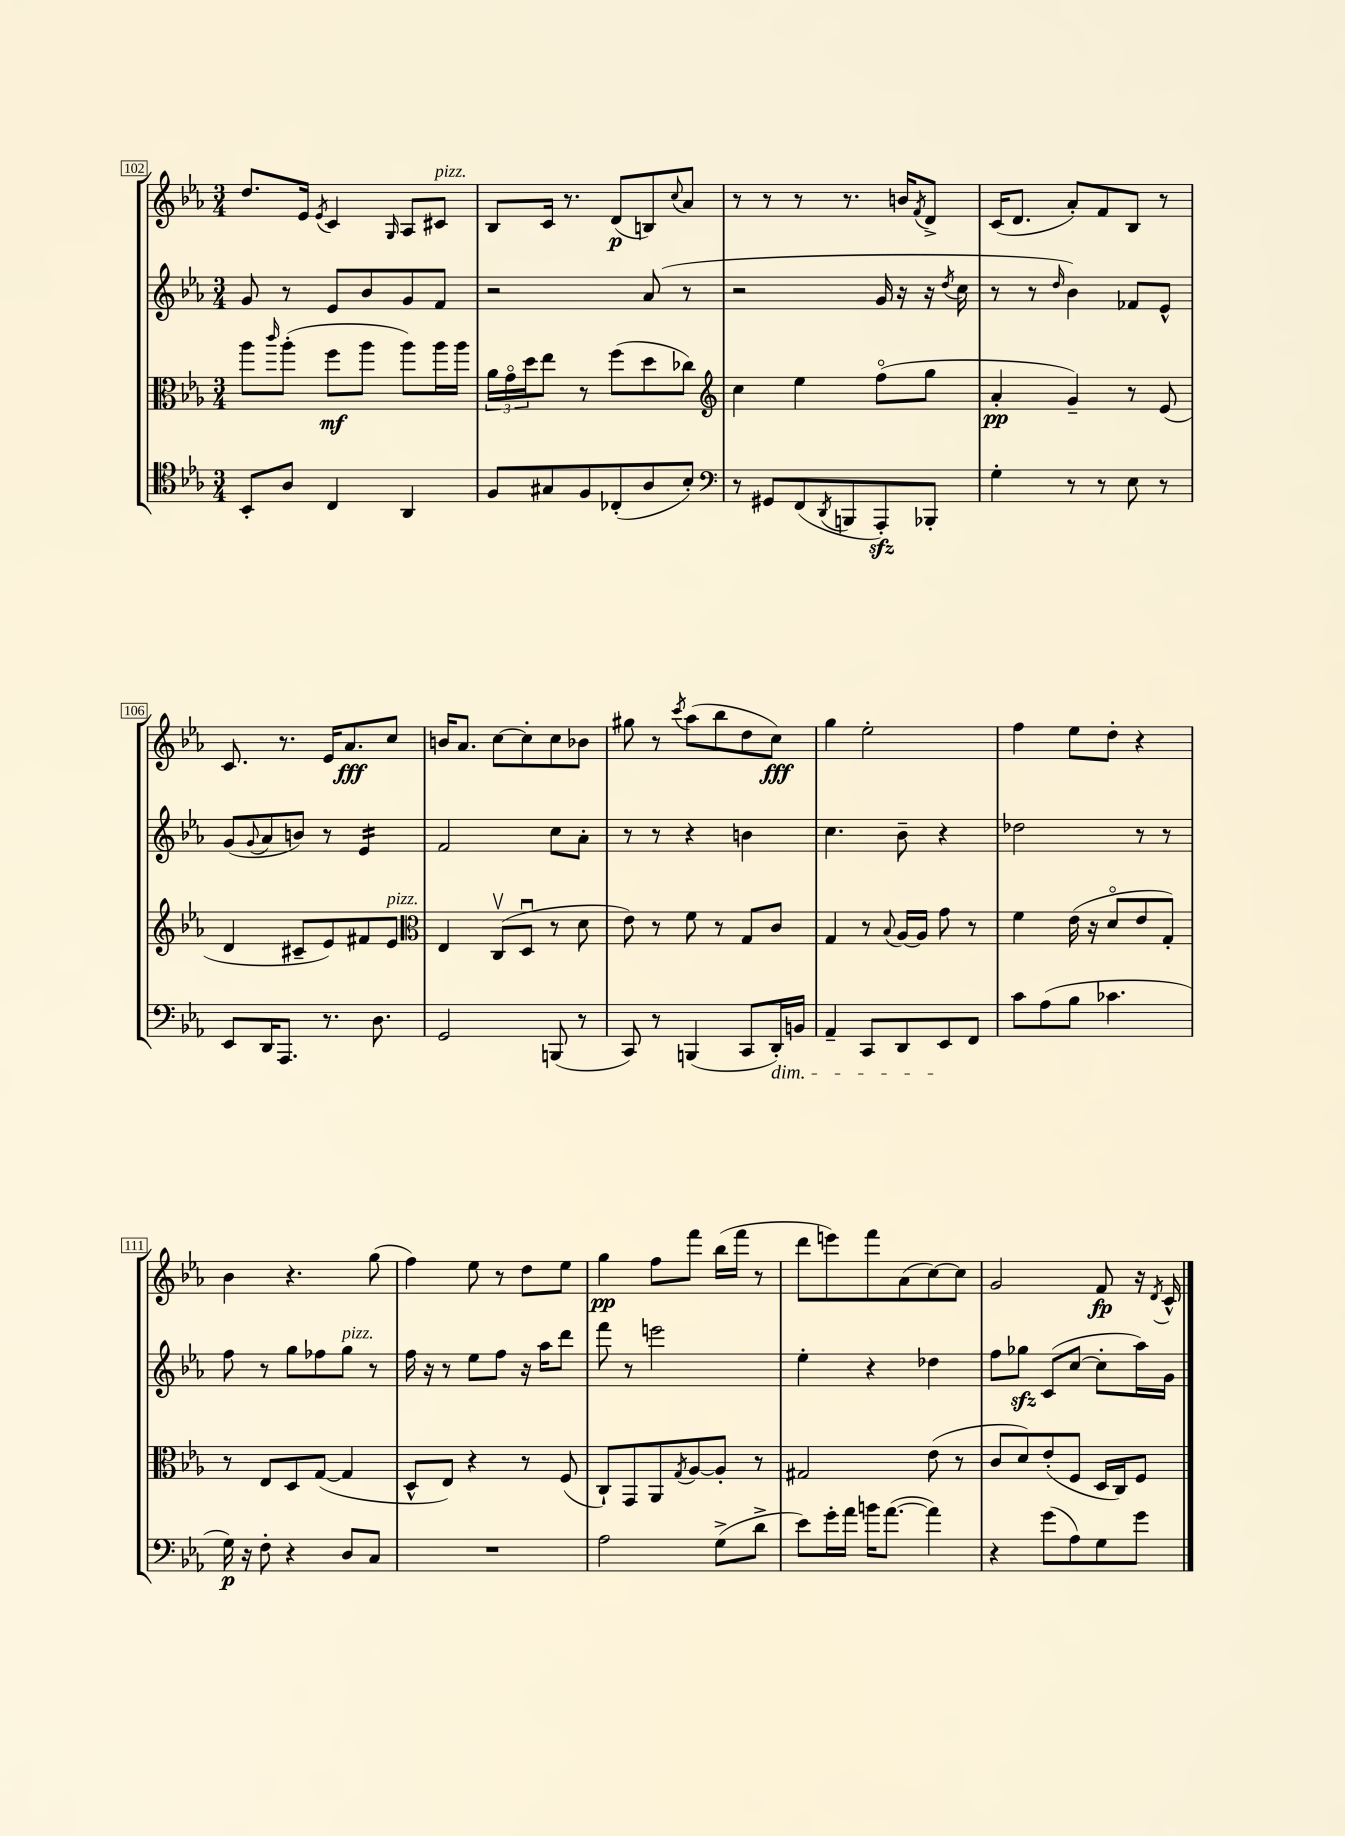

**kern	**dynam	**kern	**dynam	**kern	**kern	**dynam
*part4	*part4	*part3	*part3	*part2	*part1	*part1
*staff4	*staff4	*staff3	*staff3	*staff2	*staff1	*staff1
*clefC4	*	*clefC3	*	*clefG2	*clefG2	*
*k[b-e-a-]	*	*k[b-e-a-]	*	*k[b-e-a-]	*k[b-e-a-]	*
*M3/4	*	*M3/4	*	*M3/4	*M3/4	*
=102	=102	=102	=102	=102	=102	=102
8BB-'/L	.	8aa-\L	.	8g/	8.dd/L	.
.	.	16qqccc/	.	.	.	.
8A-/J	.	(8aa-'\J	.	8r	.	.
.	.	.	.	.	16e-/Jk	.
.	.	.	.	.	8qe-/	.
4C/	.	8ff\L	mf	8e-/L	4c/	.
.	.	8aa-\J	.	8b-/	.	.
.	.	.	.	.	16qqG/	.
4AA-/	.	8aa-\L)	.	8g/	8A-/L	.
!	!	!	!	!	!LO:TX:a:i:t=pizz.	!
.	.	16aa-\L	.	8f/J	8c#X/J	.
.	.	16aa-\JJ	.	.	.	.
=103	=103	=103	=103	=103	=103	=103
8F/L	.	24a-\LL	.	2r	8B-/L	.
.	.	24g\	.	.	.	.
.	.	24dd\J	.	.	.	.
8G#X/	.	8ee-\J	.	.	16c/Jk	.
.	.	.	.	.	8.r	.
8F/	.	8r	.	.	.	.
(8C-X'/	.	(8ff\L	.	.	(8d/L	p
8A-/	.	8dd\	.	(8a-/	8Bn/)	.
.	.	.	.	.	8qqcc/	.
8B-'/J)	.	8cc-X\J)	.	8r	8a-/J	.
=104	=104	=104	=104	=104	=104	=104
*clefF4	*	*clefG2	*	*	*	*
8r	.	4cc\	.	2r	8r	.
8GG#X/L	.	.	.	.	8r	.
(8FF/	.	4ee-\	.	.	8r	.
8qDD/	.	.	.	.	.	.
8BBBn/	.	.	.	.	8.r	.
8AAA-zz'/)	.	(8ff\L	.	16g/	.	.
.	.	.	.	16r	16bn/KL	.
.	.	.	.	.	8qf/	.
8BBB-X'/J	.	8gg\J	.	16r	8d^/J	.
.	.	.	.	8qdd/	.	.
.	.	.	.	16cc\	.	.
=105	=105	=105	=105	=105	=105	=105
4G'\	.	4a-'/	pp	8r	(16c/KL	.
.	.	.	.	.	8.d/J	.
.	.	.	.	8r	.	.
.	.	.	.	16qqdd/	.	.
8r	.	4g~/)	.	4b-\)	8a-'/L)	.
8r	.	.	.	.	8f/	.
8E-\	.	8r	.	8f-X/L	8B-/J	.
8r	.	(8e-/	.	8e-^^/J	8r	.
!!LO:LB:g=z
=106	=106	=106	=106	=106	=106	=106
8EE-/L	.	4d/	.	(8g/L	8.c/	.
.	.	.	.	8qqg/	.	.
16DD/K	.	.	.	8a-/	.	.
8.AAA-/J	.	.	.	.	8.r	.
.	.	8c#X~/L	.	8bn/J)	.	.
8.r	.	8e-/)	.	8r	16e-/KL	.
.	.	.	.	.	8.a-/	fff
*	*	*	*	*tremolo	*	*
.	.	8f#X/	.	16e-/LL	.	.
8.D\	.	.	.	16e-/	.	.
!	!	!LO:TX:a:i:t=pizz.	!	!	!	!
.	.	8e-/J	.	16e-/	8cc/J	.
.	.	.	.	16e-/JJ	.	.
*	*	*	*	*Xtremolo	*	*
=107	=107	=107	=107	=107	=107	=107
*	*	*clefC3	*	*	*	*
2GG/	.	4E-/	.	2f/	16bn/KL	.
.	.	.	.	.	8.a-/J	.
.	.	(8Cv/L	.	.	[8cc\L	.
.	.	8Du/J	.	.	8cc'\]	.
(8BBBn/	.	8r	.	8cc\L	8cc\	.
8r	.	8d\	.	8a-'\J	8b-X\J	.
=108	=108	=108	=108	=108	=108	=108
8CC/)	.	8e-\)	.	8r	8gg#X\	.
8r	.	8r	.	8r	8r	.
.	.	.	.	.	8qccc/	.
(4BBBn/	.	8f\	.	4r	(8aa-\L	.
.	.	8r	.	.	8bb-\	.
8CC/L	.	8G/L	.	4bn\	8dd\	.
!LO:TX:b:i:t=dim.	!	!	!	!	!	!
16DD'/L)	.	8c/J	.	.	8cc\J)	fff
16BBn/JJ	.	.	.	.	.	.
=109	=109	=109	=109	=109	=109	=109
4AA-~/	.	4G/	.	4.cc\	4gg\	.
8CC/L	.	8r	.	.	2ee-'\	.
.	.	8qqB-/	.	.	.	.
8DD/	.	[16A-/LL	.	8b-~\	.	.
.	.	16A-/JJ]	.	.	.	.
8EE-/	.	8g\	.	4r	.	.
8FF/J	.	8r	.	.	.	.
=110	=110	=110	=110	=110	=110	=110
8c\L	.	4f\	.	2dd-X\	4ff\	.
(8A-\	.	.	.	.	.	.
8B-\J	.	(16e-\	.	.	8ee-\L	.
.	.	16r	.	.	.	.
4.c-X\	.	8d/L	.	.	8dd'\J	.
.	.	8e-/	.	8r	4r	.
.	.	8G'/J)	.	8r	.	.
!!LO:LB:g=z
=111	=111	=111	=111	=111	=111	=111
16G\)	p	8r	.	8ff\	4b-\	.
16r	.	.	.	.	.	.
8F'\	.	8E-/L	.	8r	.	.
4r	.	8D/	.	8gg\L	4.r	.
.	.	([8G/J	.	8ff-X\	.	.
!	!	!	!	!LO:TX:a:i:t=pizz.	!	!
8D/L	.	4G/]	.	8gg\J	.	.
8C/J	.	.	.	8r	(8gg\	.
=112	=112	=112	=112	=112	=112	=112
2.r	.	8D^^/L	.	16ff\	4ff\)	.
.	.	.	.	16r	.	.
.	.	8E-/J)	.	8r	.	.
.	.	4r	.	8ee-\L	8ee-\	.
.	.	.	.	8ff\J	8r	.
.	.	8r	.	16r	8dd\L	.
.	.	.	.	16aa-\KL	.	.
.	.	(8F/	.	8ddd\J	8ee-\J	.
=113	=113	=113	=113	=113	=113	=113
2A-\	.	8C`/L)	.	8fff\	4gg\	pp
.	.	8GG/	.	8r	.	.
.	.	8AA-/	.	2eeen\	8ff\L	.
.	.	8qG/	.	.	.	.
.	.	[8A-/	.	.	8fff\J	.
(8G^\L	.	8A-'/J]	.	.	(16bb-\LL	.
.	.	.	.	.	16fff\JJ	.
8d^\J	.	8r	.	.	8r	.
=114	=114	=114	=114	=114	=114	=114
8e-\L)	.	2G#X/	.	4ee-'\	8ddd\L	.
16g'\L	.	.	.	.	8eeen\)	.
16a-\JJ	.	.	.	.	.	.
16bn\KL	.	.	.	4r	8fff\	.
([8.a-\J	.	.	.	.	.	.
.	.	.	.	.	(8a-\	.
4a-\])	.	(8e-\	.	4dd-X\	[8cc\)	.
.	.	8r	.	.	8cc\J]	.
=115	=115	=115	=115	=115	=115	=115
4r	.	8c/L	.	8ff\L	2g/	.
.	.	8d/)	.	8gg-Xzz\J	.	.
(8g\L	.	(8e-'/	.	(8c/L	.	.
8A-\)	.	8F/J	.	[8cc/J	.	.
8G\	.	16D/LL	.	8cc'\L]	8f/	fp
.	.	16C/J)	.	.	.	.
8g\J	.	8F/J	.	16aa-\L)	16r	.
.	.	.	.	.	8qd/	.
.	.	.	.	16g\JJ	16c^^/	.
==	==	==	==	==	==	==
*-	*-	*-	*-	*-	*-	*-
